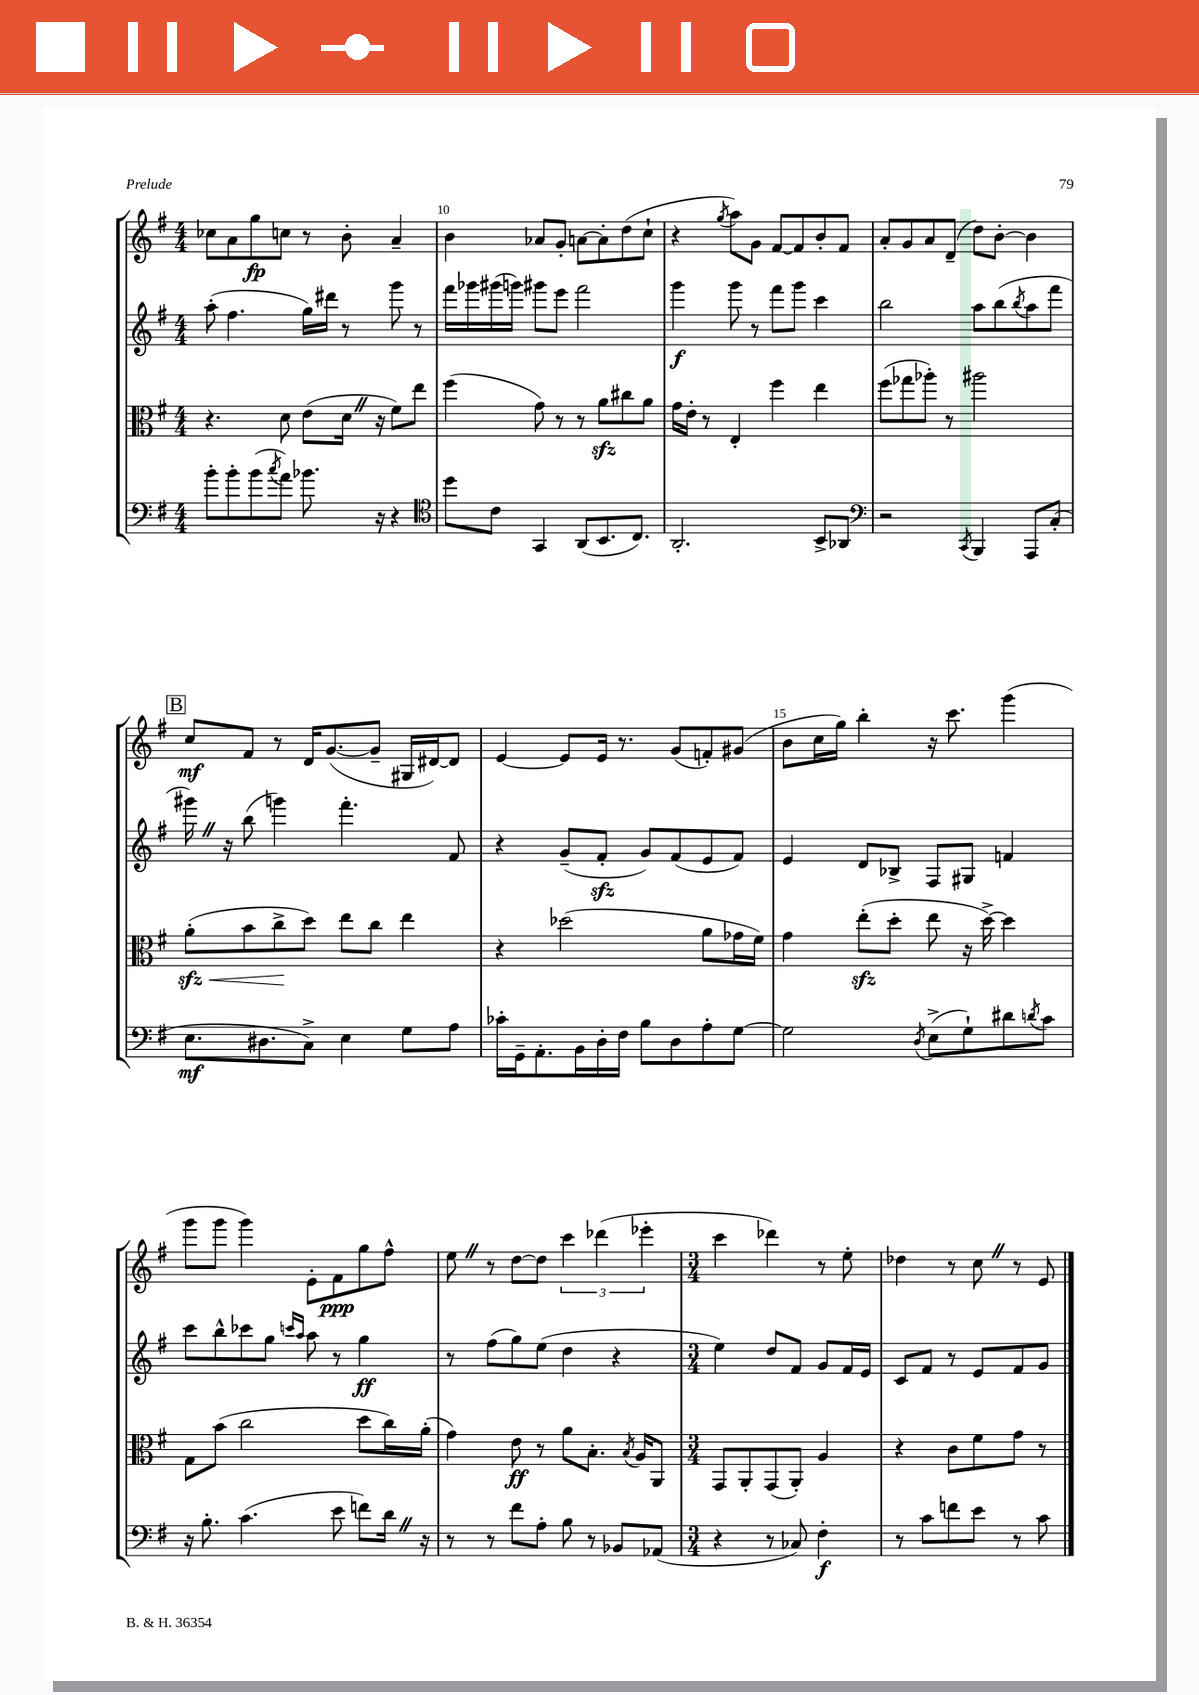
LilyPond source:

<<
\new StaffGroup <<
\new Staff = "s0" {
    \clef treble \key g \major \numericTimeSignature \time 4/4
    ces''8 a'8 g''8\fp c''8 r8 b'8-. a'4-- |
    b'4 aes'8 g'8-. a'8~ a'8-. d''8( c''8-! |
    r4 \acciaccatura { g''8 } a''8) g'8 fis'8~ fis'8 b'8-. fis'8 |
    a'8-. g'8 a'8 d'8--( d''8) b'8~-. b'4 |
    \mark \markup { \box "B" } c''8\mf fis'8 r8 d'16 g'8.~( g'8-- gis16 dis'16~) dis'8 |
    e'4~ e'8 e'16 r8. g'8( f'8-.) gis'8( |
    b'8 c''16 g''16) b''4-. r16 c'''8. g'''4( |
    g'''8 g'''8 g'''4) e'8-. fis'8\ppp g''8 fis''8-^ |
    e''8 \once \override BreathingSign.text = \markup { \musicglyph "scripts.caesura.straight" } \breathe r8 d''8~ d''8 \tuplet 3/2 { c'''4 des'''4( ees'''4-. } |
    \numericTimeSignature \time 3/4 c'''4 des'''4) r8 e''8-. |
    des''4 r8 c''8 \once \override BreathingSign.text = \markup { \musicglyph "scripts.caesura.straight" } \breathe r8 e'8 \bar "|." |
}
\new Staff = "s1" {
    \clef treble \key g \major \numericTimeSignature \time 4/4
    a''8-.( fis''4. g''16) dis'''16 r8 g'''8 r8 |
    fis'''16 ges'''16 gis'''16( g'''16) gis'''8 e'''8 fis'''2 |
    g'''4\f g'''8 r8 fis'''8 g'''8 c'''4 |
    b''2 a''8 b''8( \acciaccatura { b''8 } a''8 fis'''8 |
    \mark \markup { \box "B" } gis'''16) \once \override BreathingSign.text = \markup { \musicglyph "scripts.caesura.straight" } \breathe r16 b''8( g'''4) fis'''4.-. fis'8 |
    r4 g'8--( fis'8-.\sfz g'8) fis'8( e'8 fis'8) |
    e'4 d'8 bes8-> fis8 gis8 f'4 |
    c'''8 b''8-^ ces'''8 g''8 \grace { c'''16 a''16 } a''8 r8 g''4\ff |
    r8 fis''8( g''8) e''8( d''4 r4 |
    \numericTimeSignature \time 3/4 e''4) d''8 fis'8 g'8 fis'16 e'16 |
    c'8 fis'8 r8 e'8 fis'8 g'8 \bar "|." |
}
\new Staff = "s2" {
    \clef alto \key g \major \numericTimeSignature \time 4/4
    r4. d'8 e'8( d'16 \once \override BreathingSign.text = \markup { \musicglyph "scripts.caesura.straight" } \breathe r16 fis'8) e''8 |
    fis''4( g'8) r8 r8 a'8\sfz cis''8 a'8 |
    g'16 e'16-. r8 e4-. fis''4 e''4 |
    fis''8( ges''8 aes''8-.) r8 ais''2 |
    \mark \markup { \box "B" } a'8-.\sfz\<( b'8 c''8->\! d''8) e''8 c''8 e''4 |
    r4 des''2( a'8 ges'16 fis'16) |
    g'4 e''8-.\sfz( d''8-. e''8 r16 d''16~->) d''4 |
    g8 b'8( c''2 d''8 c''16) a'16-.( |
    g'4) e'8\ff r8 a'8 b8.-. \acciaccatura { b8 } a16 a,8 |
    \numericTimeSignature \time 3/4 g,8 a,8-. g,8( a,8-.) a4 |
    r4 c'8 fis'8 g'8 r8 \bar "|." |
}
\new Staff = "s3" {
    \clef bass \key g \major \numericTimeSignature \time 4/4
    b'8-. b'8-. b'8( \acciaccatura { c''8 } a'8) bes'8. r16 r4 |
    \clef tenor d''8 c'8 g,4 a,8( b,8. c8.) |
    a,2.-. b,8-> aes,8 |
    \clef bass r2 \acciaccatura { c,8 } b,,4 a,,8 c8-.( |
    \mark \markup { \box "B" } e8.\mf dis8. c8->) e4 g8 a8 |
    ces'16-. g,16-- a,8.-. b,16 d16-. fis16 b8 d8 a8-. g8~ |
    g2 \acciaccatura { d8 } e8->( g8-!) dis'8 \acciaccatura { d'8 } c'8 |
    r16 b8.-. c'4.( e'8 f'8) d'16 \once \override BreathingSign.text = \markup { \musicglyph "scripts.caesura.straight" } \breathe r16 |
    r8 r8 fis'8 a8-. b8 r8 bes,8 aes,8( |
    \numericTimeSignature \time 3/4 r4 r8 ces8) fis4-.\f |
    r8 c'8 f'8 e'8 r8 c'8 \bar "|." |
}
>>
>>
\layout { \context { \Score currentBarNumber = #9 \override BarNumber.break-visibility = ##(#f #t #t) barNumberVisibility = #(every-nth-bar-number-visible 5) } }
